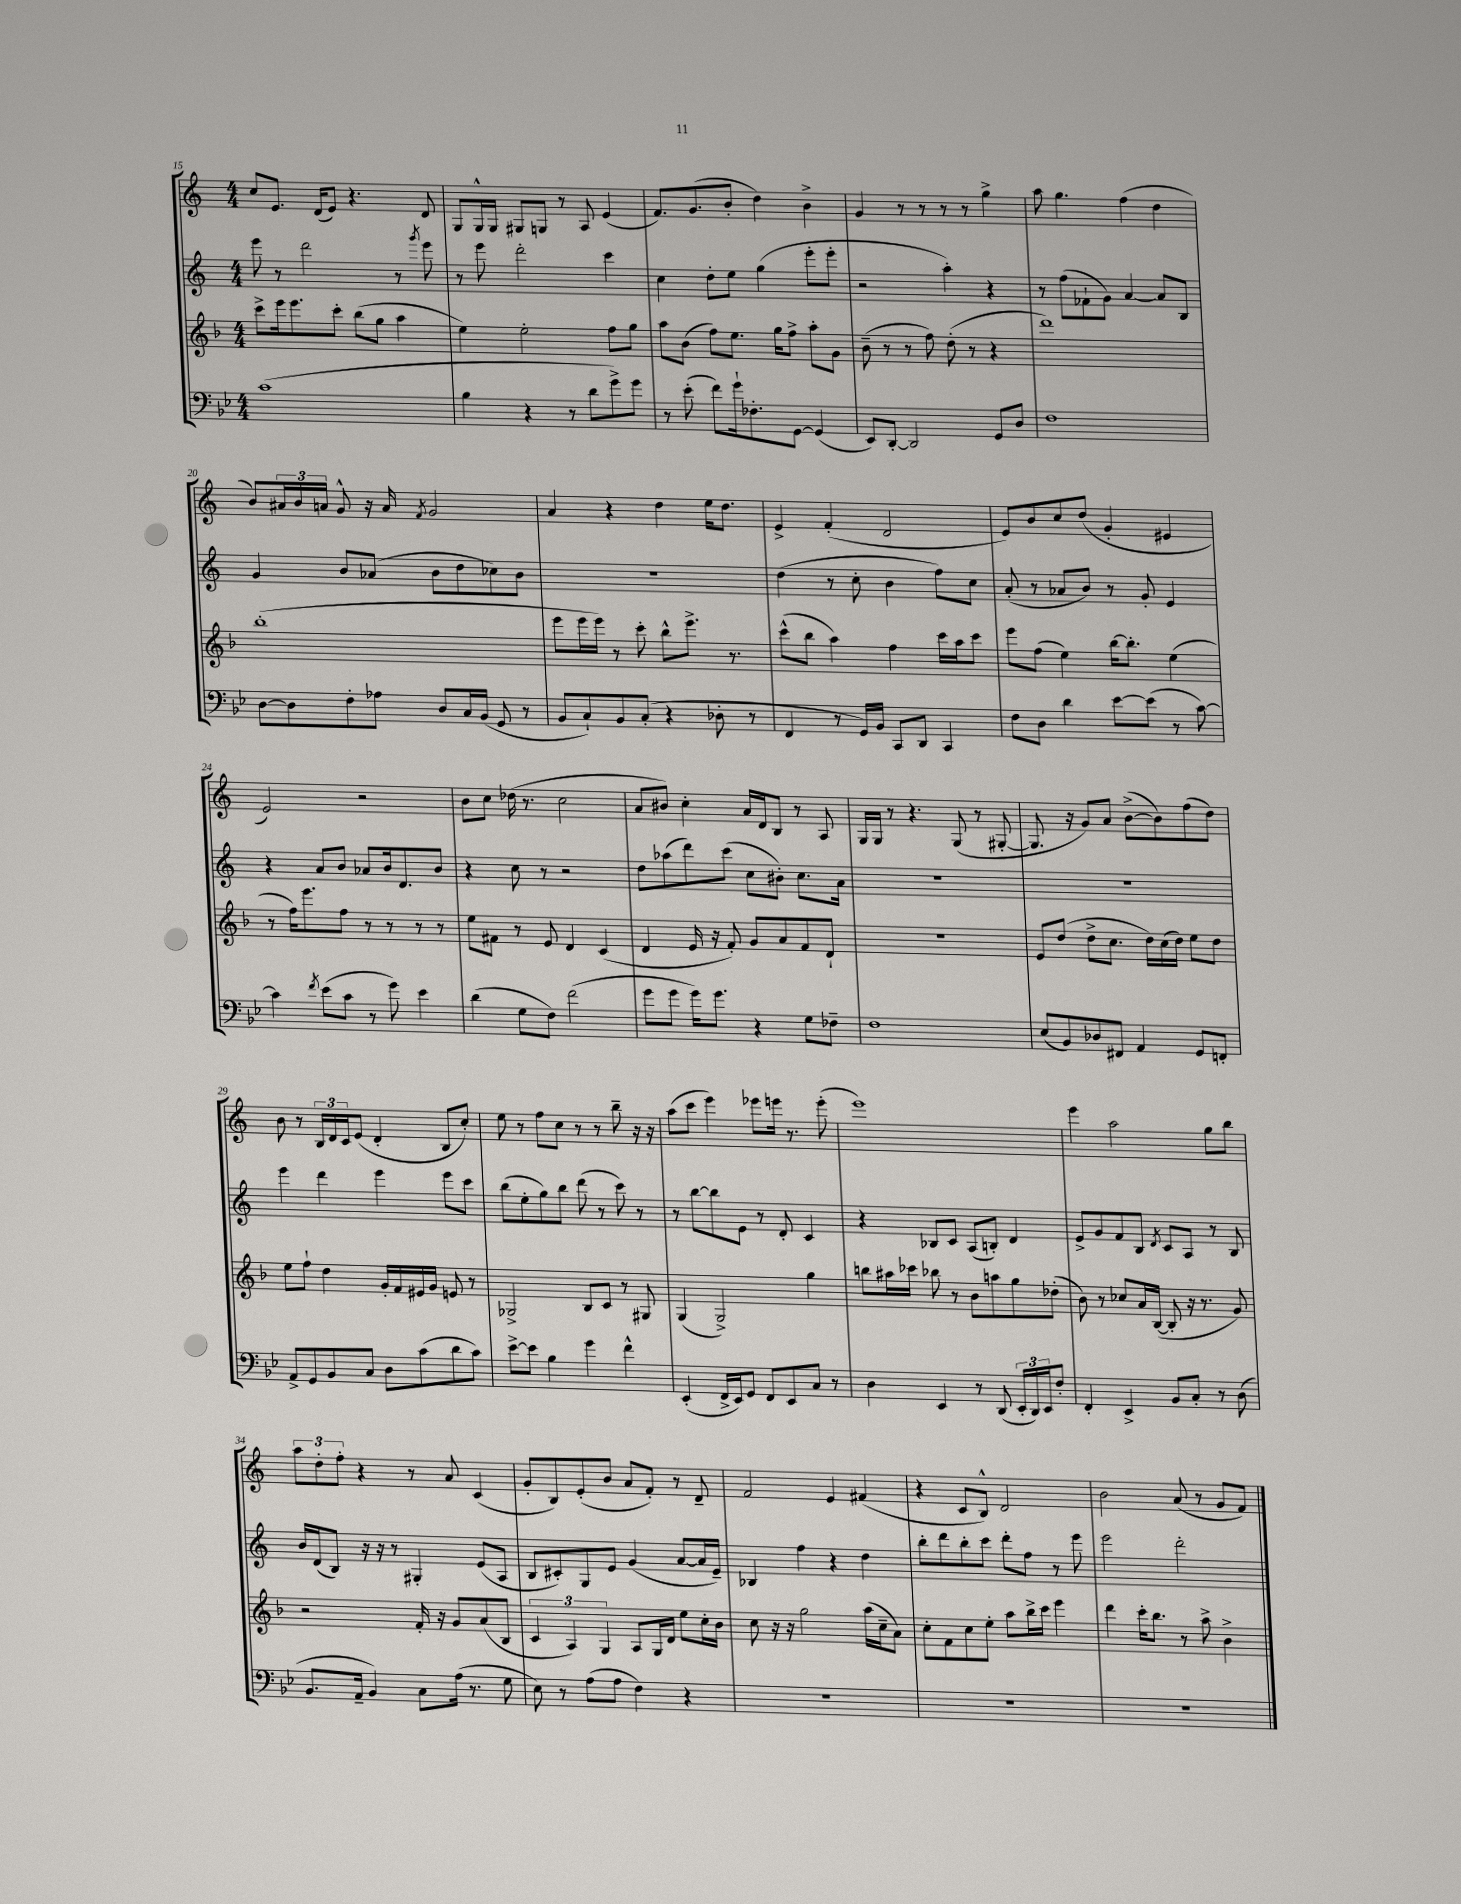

**kern	**kern	**kern	**kern
*staff4	*staff3	*staff2	*staff1
*clefF4	*clefG2	*clefG2	*clefG2
*k[b-e-]	*k[b-]	*k[]	*k[]
*M4/4	*M4/4	*M4/4	*M4/4
(1c	8ccc^\L	8eee\	8cc/L
.	16eee\k	8r	8.e/J
.	8.eee\	.	.
.	.	2ddd\	.
.	.	.	(16d/LK
.	8ccc'\J	.	8e/J)
.	(8bb-\L	.	4.r
.	8gg\J	.	.
.	4aa\	8r	.
.	.	8qggg/	.
.	.	8eee\	8d/
=	=	=	=
4B-\	4ee\)	8r	8G/L
.	.	8eee\	16G^^/L
.	.	.	16G/JJ
4r	2ee'\	2ddd'\	8G#/L
.	.	.	8G/J
8r	.	.	8r
8d\L	.	.	8A/
8g^\)	8ff\L	4ccc\	(4e/
8g\J	8gg\J	.	.
=	=	=	=
8r	8aa\L	4cc\	8.f/L)
(8e-'\	(8b-\J	.	.
.	.	.	(8.g/
8f\L)	8ff\L)	8dd'\L	.
16g`\k	8.ee\J	8ee\J	8b'/J
8.F-'\	.	.	.
.	.	(4gg\	4dd\)
.	16gg\LK	.	.
[8GG\J	8ff^\J	.	.
(4GG/]	8aa'\L	8eee'\L	4b^\
.	8g\J	8eee'\J	.
=	=	=	=
8EE-/L)	(8b-~\	2r	4g/
[8DD'/J	8r	.	.
2DD/]	8r	.	8r
.	8ff\)	.	8r
.	(8dd'\	4aa'\)	8r
.	8r	.	8r
8GG/L	4r	4r	4gg^\
8D/J	.	.	.
=	=	=	=
1F	1ddd)	8r	8aa\
.	.	(8ff\L	4.gg\
.	.	8f-`\	.
.	.	8g\J)	.
.	.	[4a/	(4ff\
.	.	8a/]L	4dd\
.	.	8B/J	.
=	=	=	=
[8D\L	(1bb-'	4g/	8b/L)
8D\]	.	.	24a#/L
.	.	.	24b/
.	.	.	24a/JJ
8F'\	.	8b/L	8g^^/
8A-\J	.	(8a-/J	16r
.	.	.	16a/
.	.	.	8qf/
8D/L	.	8b\L	2g/
16C/L	.	8dd\	.
(16BB-/JJ	.	.	.
8GG/	.	8cc-\)	.
8r	.	8b\J	.
=	=	=	=
8BB-/L	8eee\L	1r	4a/
8C`/)	16eee\L	.	.
.	16eee\JJ)	.	.
8BB-/	8r	.	4r
(8C'/J	8ccc'\	.	.
4r	8bb-^^\L	.	4dd\
.	8.eee^\J	.	.
8D-'\	.	.	16ee\LK
.	8.r	.	8.dd\J
8r	.	.	.
=	=	=	=
4FF/	(8ccc^^\L	(4dd\	4e^/
.	8bb-\J	.	.
8r	4aa\)	8r	(4f'/
16GG/LL)	.	8cc'\	.
16BB-/JJ	.	.	.
8CC/L	4ff\	4b\	2d/
8DD/J	.	.	.
4CC/	16ccc\LL	8ff\L)	.
.	16aa\J	.	.
.	8ccc\J	8cc\J	.
=	=	=	=
8F\L	8eee\L	(8a'/	8e/L)
8D\J	(8ff\J	8r	8b/
4d\	4ee\)	8a-/L	8cc/
.	.	8b/J)	(8dd/J
[8e-\L	[16bb-\LK	8r	4g'/
.	8.bb-'\]J	.	.
(8e-\]J	.	8g'/	.
8r	(4ee\	4e/	4e#/
[8c\)	.	.	.
=	=	=	=
4c\]	8r	4r	2e/)
.	16ff\LK)	.	.
.	8.eee\	.	.
8qf/	.	.	.
(8e-\L	.	8a/L	.
8c\J	8ff\J	8b/J	.
8r	8r	8a-/L	2r
8g\)	8r	16b/k	.
.	.	8.d/	.
4e-\	8r	.	.
.	8r	8b/J	.
=	=	=	=
(4d\	8ee\L	4r	8b\L
.	8f#\J	.	8cc\J
8G\L	8r	8cc\	(16dd-\
.	.	.	8.r
8F\J)	8e/	8r	.
(2f\	4d/	2r	2cc\
.	(4c/	.	.
=	=	=	=
8g\L	4d/	8dd\L	8a/L
8g\J	.	(8aa-\	8b#/J)
16g\LK)	16e/	8ddd\)	4cc'\
8.g\J	16r	.	.
.	8f'/)	(8ccc\J	.
4r	8g/L	8cc\L	16a/LL
.	.	.	16d/J
.	8a/	8b#'\J)	8B/J
8G\L	8f/	8.cc\L	8r
8F-~\J	8d`/J	.	8A/
.	.	16a\Jk	.
=	=	=	=
1F	1r	1r	16G/LL
.	.	.	16G/JJ
.	.	.	8r
.	.	.	4.r
.	.	.	(8G/
.	.	.	8r
.	.	.	[8G#'/
=	=	=	=
(8E-/L	8e/L	1r	8.G#/]
8BB-/)	(8dd/J	.	.
.	.	.	16r
8D-/	8dd^\L	.	8g/L)
8FF#/J	8.cc\J	.	8a/J
4AA/	.	.	([8b^\L
.	16dd\LL)	.	.
.	(16cc\	.	8b\])
.	16dd\JJ)	.	.
8GG/L	8ee\L	.	(8ff\
8FF'/J	8dd\J	.	8dd\J)
=	=	=	=
8AA^/L	8ee\L	4eee\	8b\
8GG/	8ff`\J	.	8r
8BB-/	4dd\	4ddd\	24B/LL
.	.	.	24d/
.	.	.	24c/J
8C/J	.	.	(8e/J
8D\L	16g'/LL	4eee\	4d'/
.	16f/	.	.
(8c\	16e#/	.	.
.	16g/JJ	.	.
8d\	8e/	8eee\L	8B/L
8c\J)	8r	8ccc\J	8cc'/J)
=	=	=	=
[8e-^\L	2G-^/	(8bb\L	8ee\
8e-\]J	.	8ee'\	8r
4B-\	.	8gg\)	8ff\L
.	.	8bb\J	8cc\J
4g\	8B-/L	(8ddd\	8r
.	8c/J	8r	8r
4f^^\	8r	8ccc\)	8bb~\
.	8G#/	8r	16r
.	.	.	16r
=	=	=	=
(4EE-'/	(4G/	8r	(8aa\L
.	.	[8bb\L	8ccc\J
16FF^/LL	2G^/)	8bb\]	4eee\)
16EE-/J)	.	.	.
8GG/J	.	8e\J	.
8FF/L	.	8r	8eee-\L
8EE-/	.	8d'/	16eee\Jk
.	.	.	8.r
8C/J	4gg\	4c/	.
8r	.	.	(8eee'\
=	=	=	=
4D\	8bb\L	4r	1eee)
.	16aa#\L	.	.
.	16ccc-\JJ	.	.
4EE-/	8bb-\	8B-/L	.
.	8r	8c/J	.
8r	8b-\L	(8A/L	.
(8DD/	8aa\	8B'/J)	.
24EE-'/LL	8gg\	4d/	.
24DD/)	.	.	.
24EE-/J	.	.	.
8F'/J	(8dd-'\J	.	.
=	=	=	=
4FF'/	8b-\)	8e^/L	4eee\
.	8r	8g/	.
4EE-^/	8cc-/L	8f/	2aa\
.	16a/L	8B/J	.
.	([16B-/JJ	.	.
.	.	8qd/	.
8BB-/L	8B-'/]	8c/L	.
8C'/J	16r	8A/J	.
.	8.r	.	.
8r	.	8r	8gg\L
(8D\	8g/)	8B/	8bb\J
=	=	=	=
8.BB-/L	2r	16b/LL	12aa\L
.	.	(16d/J	.
.	.	.	12dd'\
.	.	8B/J)	.
.	.	.	12ff'\J
16AA~/Jk	.	.	.
4BB-/)	.	16r	4r
.	.	16r	.
.	.	8r	.
8C\L	16f'/	4G#'/	8r
.	16r	.	.
(16A\Jk	8g/L	.	8a/
8.r	.	.	.
.	(8a/	(8e/L	(4c/
8G\	8B-/J	8A/J	.
=	=	=	=
8E-\)	6c/	8B/L	8g'/L
8r	.	8c#'/)	8B/)
.	6A/)	.	.
(8A\L	.	8G/	(8e'/
.	6G/	.	.
8A\J	.	8e/J	8b/J
4F\)	8A/L	(4g/	8a/L
.	16G/L	.	8f'/J)
.	16d/JJ	.	.
4r	8ee\L	[8a/L	8r
.	16cc'\L	16a/]L	8d~/
.	16b-\JJ	16e~/JJ)	.
=	=	=	=
1r	8cc\	4B-/	2f/
.	16r	.	.
.	16r	.	.
.	2gg\	4ff\	.
.	.	4r	4e/
.	(16aa\LL	4dd\	(4f#/
.	16cc~\J	.	.
.	8a\J)	.	.
=	=	=	=
1r	8cc'\L	8bb'\L	4r
.	8f\	8ddd\	.
.	8cc\	8bb'\	8c/L
.	8ee'\J	8ccc\J	8B^^/J)
.	8aa\L	8ddd'\L	2d/
.	16bb-^\L	8ff\J	.
.	16ccc\JJ	.	.
.	4eee\	8r	.
.	.	8eee\	.
=	=	=	=
1r	4ddd\	2eee\	2b\
.	16ccc'\LK	.	.
.	8.bb-\J	.	.
.	8r	2ddd'\	(8a/
.	8aa^\	.	8r
.	4b-^\	.	8g/L
.	.	.	8f/J)
==	==	==	==
*-	*-	*-	*-
